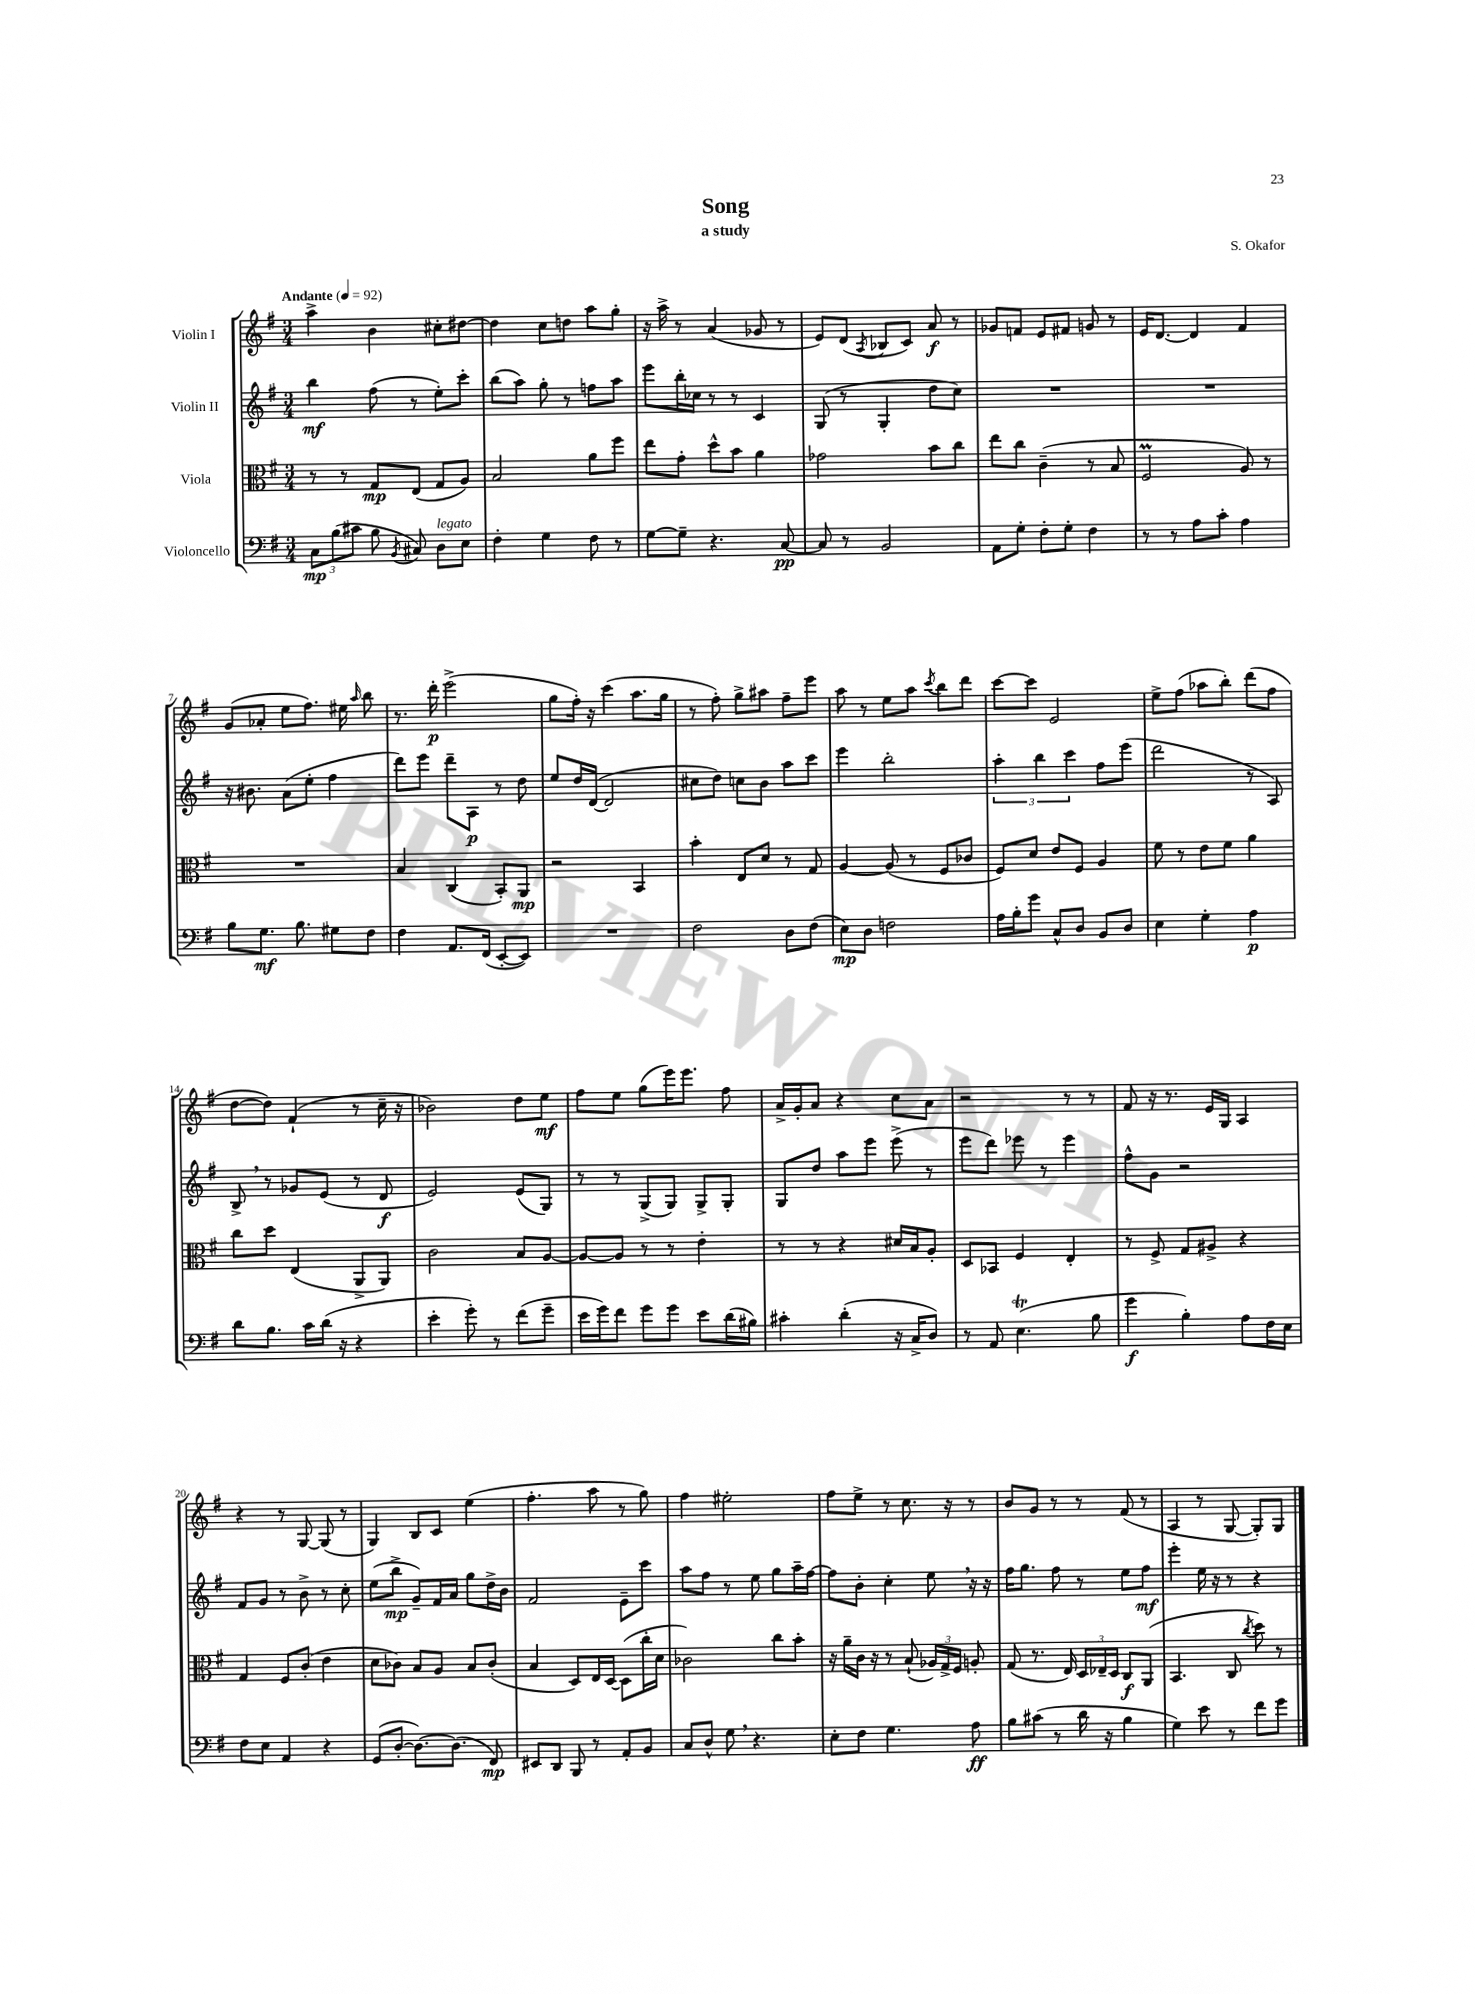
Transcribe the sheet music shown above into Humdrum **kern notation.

**kern	**kern	**kern	**kern
*staff4	*staff3	*staff2	*staff1
*clefF4	*clefC3	*clefG2	*clefG2
*k[f#]	*k[f#]	*k[f#]	*k[f#]
*M3/4	*M3/4	*M3/4	*M3/4
*MM92	*MM92	*MM92	*MM92
12C	8r	4bb	4aa^
(12B	.	.	.
.	8r	.	.
12c#	.	.	.
8B	8G	(8ff#	4b
8qBB	.	.	.
8C#)	(8E	8r	.
8D	8G	8ee')	8cc#'
8E	8A)	8ccc'	[8dd#
=	=	=	=
4F#'	2B	(8bb	4dd#]
.	.	8aa)	.
4G	.	8gg'	8cc
.	.	8r	8dd
8F#	8a	8ff	8aa
8r	8ff#	8aa	8gg'
=	=	=	=
[8G	8ee	8eee	16r
.	.	.	16aa^
8G~]	8g'	16bb'	8r
.	.	16cc-	.
4.r	8dd^^	8r	(4a
.	8b	8r	.
.	4a	4c	8g-
[8C	.	.	8r
=	=	=	=
8C]	2g-	(8G	8e)
8r	.	8r	(8d
.	.	.	8qA
2BB	.	4G'	8B-
.	.	.	8c)
.	8b	8dd	8a
.	8cc	8cc)	8r
=	=	=	=
8AA	8ee	2.r	8g-
8G'	8cc	.	8f
8F#'	(4c~	.	8e
8G'	.	.	8f#
4F#	8r	.	8g
.	8B	.	8r
=	=	=	=
8r	2F#	2.r	16e
.	.	.	[8.d
8r	.	.	.
8A	.	.	4d]
8c'	.	.	.
4A	8A)	.	4f#
.	8r	.	.
=	=	=	=
8B	2.r	16r	(8g
.	.	8.b#	.
8.G	.	.	8a-'
.	.	(8a	8ee
8.B	.	.	.
.	.	8ee'	8.ff#)
8G#	.	4ff#	.
.	.	.	16ee#
.	.	.	16qqaa
8F#	.	.	8bb
=	=	=	=
4F#	4B	8ddd)	8.r
.	.	8eee	.
.	.	.	16ddd'
8.AA	(4C	8ddd~	(2eee^
.	.	8A	.
(16FF#	.	.	.
[8EE'	8BB')	8r	.
8EE])	8AA	8dd	.
=	=	=	=
2.r	2r	8ee	8gg
.	.	16dd	16ff#')
.	.	([16d	16r
.	.	2d]	(4ccc
.	4BB	.	8.aa
.	.	.	16gg
=	=	=	=
2F#	4b'	8cc#	8r
.	.	8dd)	8ff#')
.	8E	8cc	8gg^
.	8d	8b	8aa#
8D	8r	8aa	8ff#~
(8F#	8G	8ccc	8eee
=	=	=	=
8E)	[4A	4eee	8aa
8D	.	.	8r
2F	(8A]	2bb'	8ee
.	8r	.	8aa
.	.	.	8qccc
.	8F#	.	8bb
.	8c-	.	8ddd
=	=	=	=
16A	8F#)	6aa'	[8ccc
16B'	.	.	.
8g	8d	.	8ccc]
.	.	6bb	.
8C^^	8e	.	2e
.	.	6ccc	.
8D	8F#	.	.
8BB	4A	8ff#	.
8D	.	(8eee	.
=	=	=	=
4E	8f#	2ddd	8ee^
.	8r	.	(8ff#
4G'	8e	.	8aa-
.	8f#	.	8bb')
4A	4a	8r	(8ddd
.	.	8A)	8ff#
=	=	=	=
8d	8cc	8B^	[8dd
8.B	8dd	8r	8dd])
.	(4E	8g-	(4f#`
16c	.	.	.
(16d	.	(8e	.
16r	.	.	.
4r	8AA^	8r	8r
.	8AA)	8d	16cc~
.	.	.	16r
=	=	=	=
4e'	2c	2e)	2b-)
8g')	.	.	.
8r	.	.	.
(8f#	8B	(8e	8dd
8g~	[8A	8G)	8ee
=	=	=	=
16e	8A_	8r	8ff#
16g)	.	.	.
8f#	8A]	8r	8ee
8g	8r	(8G^	(8gg
8g	8r	8G)	16eee)
.	.	.	8.eee
8e	4e'	8G^	.
(16d	.	8G'	8ff#
16B#)	.	.	.
=	=	=	=
4c#'	8r	8G	16a^
.	.	.	16g'
.	8r	8dd	8a
(4d'	4r	8aa	4r
.	.	8eee	.
16r	16d#	(8eee^	8cc
16C^	16B	.	.
8D)	8A'	8r	8a
=	=	=	=
8r	8D	8eee	2r
8AA	8BB-	8ddd)	.
(4.E	4F#	8eee-	.
.	.	8r	.
.	4E'	4eee-	8r
8B	.	.	8r
=	=	=	=
4g	8r	8ff#^^	8f#
.	8F#^	8g	16r
.	.	.	8.r
4B')	8G	2r	.
.	8A#^	.	16e
.	.	.	16G
8A	4r	.	4A
16F#	.	.	.
16E	.	.	.
=	=	=	=
8F#	4G	8f#	4r
8E	.	8g	.
4AA	8F#	8r	8r
.	(8c'	8b^	[8G
4r	4e	8r	(8G]
.	.	8cc'	8r
=	=	=	=
(8GG	8d	(8ee	4G)
[8D'	8c-)	8bb^	.
8.D_)	8B	8g~)	8B
.	8A	16f#	8c
(8.D]	.	16a	.
.	8B	8gg	(4ee
8FF#)	(8c-'	16dd^	.
.	.	16b	.
=	=	=	=
8EE#	4B	2f#	4.ff#'
8DD	.	.	.
8BBB	8D)	.	.
8r	16E	.	8aa
.	[16D	.	.
8AA'	(8D]	8e~	8r
8BB	16cc'	8ccc	8gg)
.	16d	.	.
=	=	=	=
8C	2c-)	8aa	4ff#
8D^^	.	8ff#	.
8G	.	8r	2ee#'
4.r	.	8ee	.
.	8cc	8gg	.
.	8b'	16aa~	.
.	.	[16ff#	.
=	=	=	=
8E'	16r	8ff#]	8ff#
.	16a~	.	.
8F#	16c	8b'	8ee^
.	16r	.	.
4.G	8r	4cc'	8r
.	(8B`	.	8.cc
.	24A-)	8ee	.
.	24G^	.	.
.	.	.	16r
.	24F#	.	.
8A	8A'	16r	8r
.	.	16r	.
=	=	=	=
8B	(8G	16ff#	8b
.	.	8.gg	.
(8c#	8.r	.	8g
8r	.	8ff#	8r
.	16E)	.	.
16d	24D	8r	8r
.	24E-~	.	.
16r	.	.	.
.	24D	.	.
4B	8C	8ee	(8f#
.	(8AA	8ff#	8r
=	=	=	=
4G)	4.BB	4eee'	4A
8e	.	16ee	8r
.	.	16r	.
8r	8C	8r	[8G
.	8qcc	.	.
8f#	8dd)	4r	8G'])
8g	8r	.	8G
==	==	==	==
*-	*-	*-	*-
